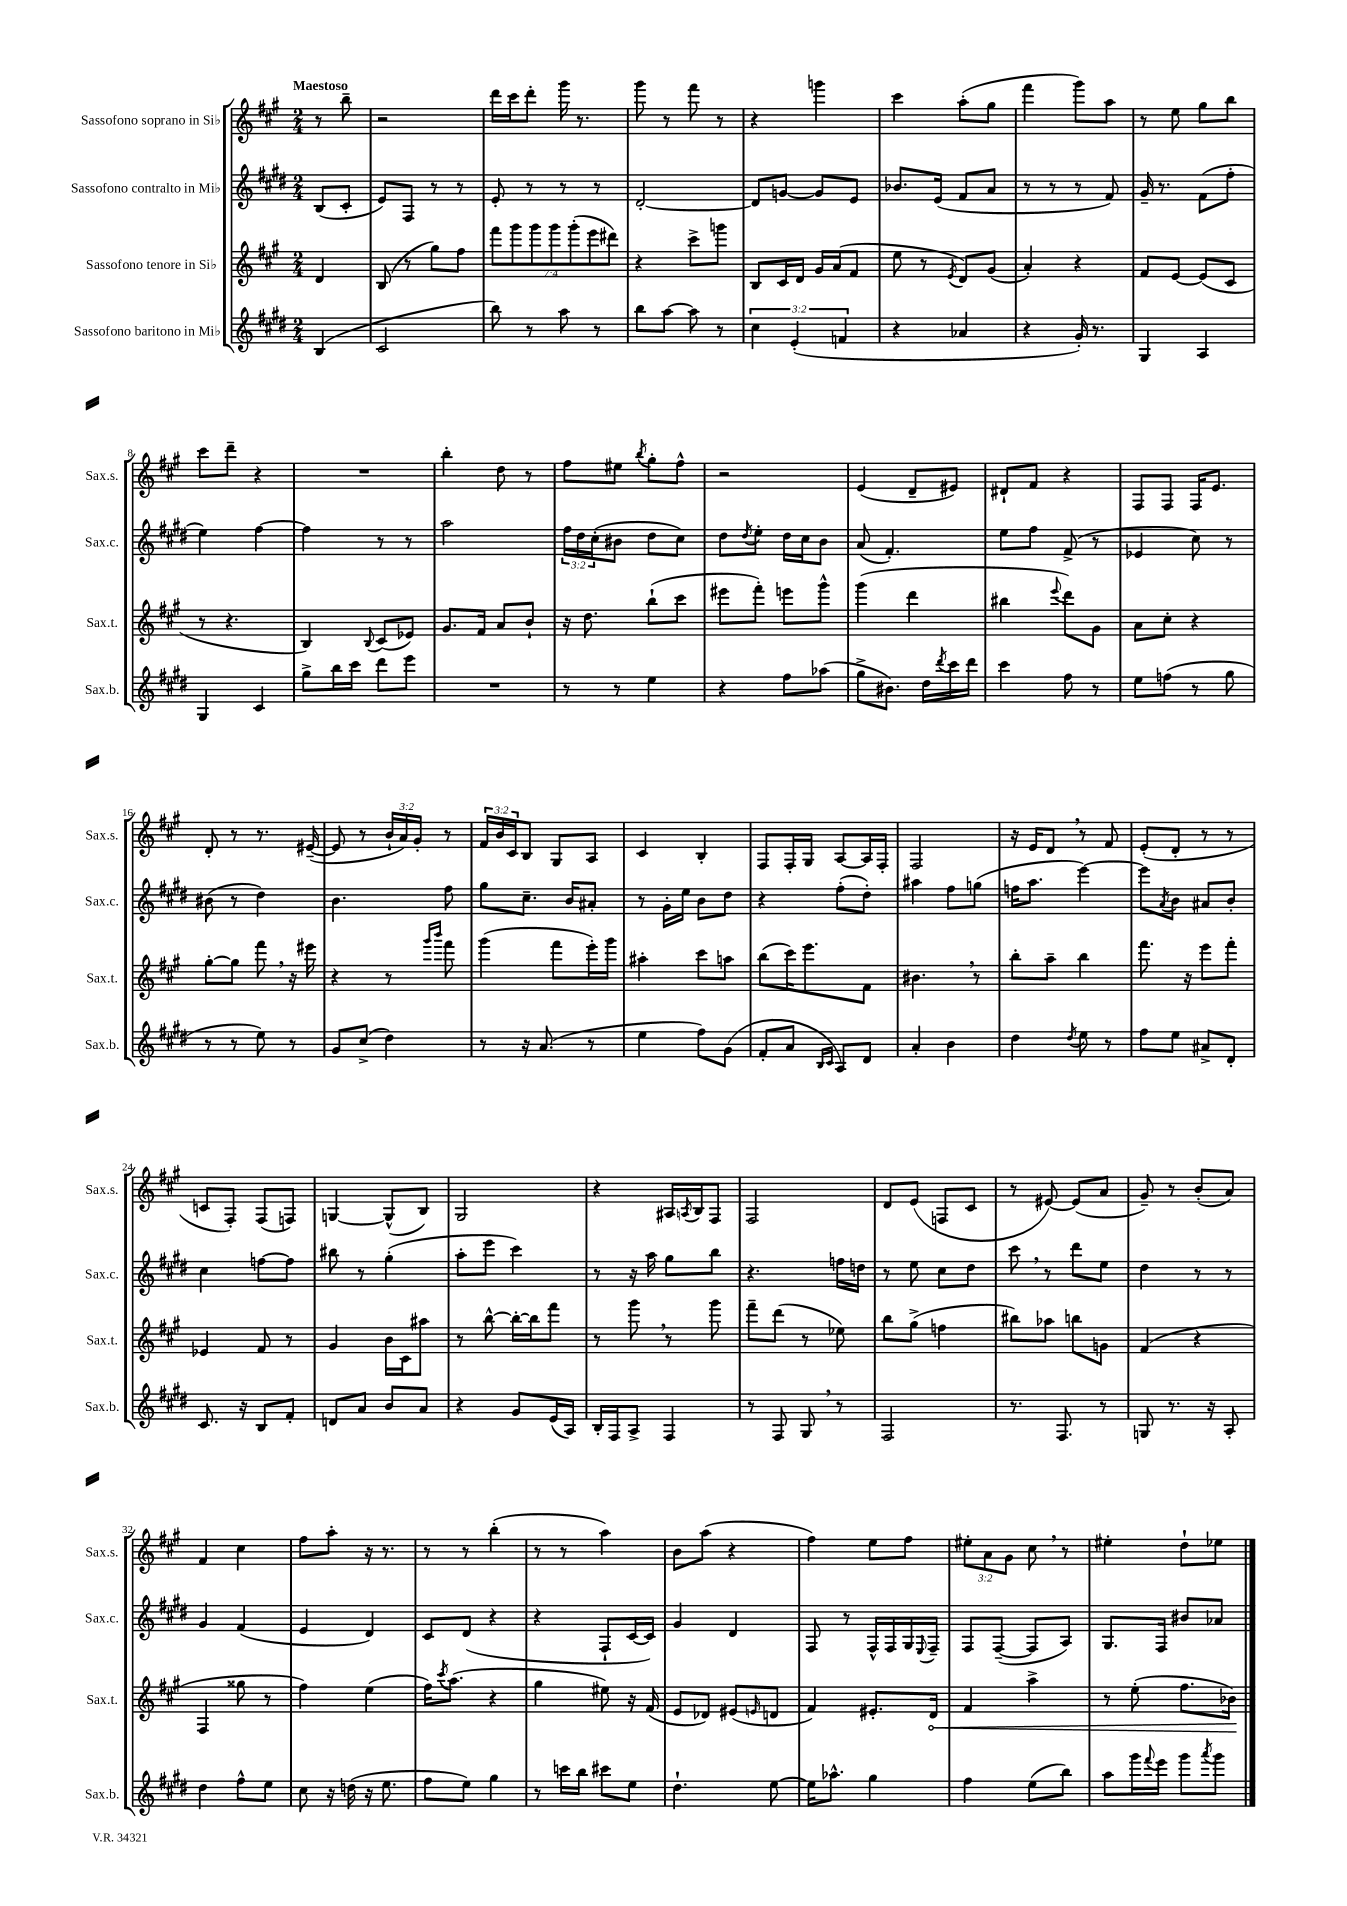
<<
\new StaffGroup <<
\new Staff = "s0" \with { instrumentName = "Sassofono soprano in Sib" shortInstrumentName = "Sax.s." } {
    \clef treble \key a \major \numericTimeSignature \time 2/4 \override Staff.TupletNumber.text = #tuplet-number::calc-fraction-text \partial 4 \tempo "Maestoso"
    r8 b''8-- |
    r2 |
    d'''16 cis'''16 d'''8-. gis'''16 r8. |
    gis'''8 r8 fis'''8 r8 |
    r4 g'''4 |
    cis'''4 a''8-.( gis''8 |
    fis'''4 gis'''8) a''8 |
    r8 e''8 gis''8 b''8 |
    cis'''8 d'''8-- r4 |
    R2 |
    b''4-. d''8 r8 |
    fis''8 eis''8 \acciaccatura { b''8 } gis''8-. fis''8-^ |
    r2 |
    e'4( d'8-- eis'8) |
    dis'8-! fis'8 r4 |
    fis8 fis8 fis16 e'8. |
    d'8-. r8 r8. eis'16~--( |
    eis'8 r8 \tuplet 3/2 { b'16-! a'16) gis'16-. } r8 |
    \tuplet 3/2 { fis'16 b'16 cis'16 } b8 gis8 a8 |
    cis'4 b4-. |
    fis8 fis16-. gis16 a8~ a16 fis16-. |
    fis2 |
    r16 e'16 d'8 \breathe r8 fis'8 |
    e'8-.( d'8-. r8 r8 |
    c'8 fis8-.) fis8( f8) |
    g4~ g8-^( b8) |
    gis2 |
    r4 ais16 \acciaccatura { a8 } b16 fis8 |
    fis2 |
    d'8 e'8( f8 cis'8 |
    r8 eis'8~) eis'8( a'8 |
    gis'8--) r8 b'8-.( a'8) |
    fis'4 cis''4 |
    fis''8 a''8-. r16 r8. |
    r8 r8 b''4-.( |
    r8 r8 a''4) |
    b'8 a''8( r4 |
    fis''4) e''8 fis''8 |
    \tuplet 3/2 { eis''8-. a'8 gis'8 } cis''8 \breathe r8 |
    eis''4-. d''8-! ees''8 \bar "|." |
}
\new Staff = "s1" \with { instrumentName = "Sassofono contralto in Mib" shortInstrumentName = "Sax.c." } {
    \clef treble \key e \major \numericTimeSignature \time 2/4 \override Staff.TupletNumber.text = #tuplet-number::calc-fraction-text \partial 4
    b8( cis'8-. |
    e'8) fis8 r8 r8 |
    e'8-. r8 r8 r8 |
    dis'2~-. |
    dis'8 g'8~ g'8 e'8 |
    bes'8. e'16( fis'8 a'8 |
    r8 r8 r8 fis'8) |
    gis'16-- r8. fis'8( fis''8-. |
    e''4) fis''4~ |
    fis''4 r8 r8 |
    a''2 |
    \tuplet 3/2 { fis''16 dis''16 cis''16-.( } bis'8 dis''8 cis''8) |
    dis''8 \acciaccatura { dis''8 } e''8-. dis''16 cis''16 b'8 |
    a'8( fis'4.-.) |
    e''8 fis''8 fis'8->( r8 |
    ees'4 cis''8) r8 |
    bis'8( r8 dis''4) |
    b'4. fis''8 |
    gis''8 cis''8.-- b'16 ais'8-. |
    r8 gis'16-. e''16 b'8 dis''8 |
    r4 fis''8-.( dis''8-.) |
    ais''4 fis''8 g''8( |
    f''16 a''8. e'''4~) |
    e'''8 \acciaccatura { a'8 } b'8 ais'8 b'8-. |
    cis''4 f''8~ f''8 |
    bis''8 r8 gis''4-.( |
    a''8-. e'''8 cis'''4) |
    r8 r16 a''16 gis''8 b''8 |
    r4. f''16 d''16 |
    r8 e''8 cis''8 dis''8 |
    cis'''8 \breathe r8 dis'''8 e''8 |
    dis''4 r8 r8 |
    gis'4 fis'4( |
    e'4 dis'4) |
    cis'8 dis'8( r4 |
    r4 fis8-! cis'16~ cis'16) |
    gis'4 dis'4 |
    fis8 r8 fis16-^ fis16 gis16 \appoggiatura { e8 } fis16-- |
    fis8 fis8~--( fis8 a8) |
    gis8. fis16 bis'8 aes'8 \bar "|." |
}
\new Staff = "s2" \with { instrumentName = "Sassofono tenore in Sib" shortInstrumentName = "Sax.t." } {
    \clef treble \key a \major \numericTimeSignature \time 2/4 \override Staff.TupletNumber.text = #tuplet-number::calc-fraction-text \partial 4
    d'4 |
    b8( r8 gis''8) fis''8 |
    \tuplet 7/4 { fis'''8 gis'''8 gis'''8 gis'''8 gis'''8-.( e'''8 dis'''8) } |
    r4 cis'''8-> g'''8 |
    b8 cis'16 d'16 gis'16 a'16( fis'8 |
    e''8 r8 \acciaccatura { e'8 } d'8) gis'8( |
    a'4-.) r4 |
    fis'8 e'8~ e'8( cis'8 |
    r8 r4. |
    b4) \appoggiatura { b8 } cis'8( ees'8) |
    gis'8. fis'16 a'8 b'8-! |
    r16 d''8. b''8-!( cis'''8 |
    eis'''8 fis'''8-.) e'''8 gis'''8-^ |
    gis'''4( d'''4 |
    bis''4 \appoggiatura { e'''8 } d'''8) gis'8 |
    a'8 cis''8-. r4 |
    gis''8~-. gis''8 fis'''8 \breathe r16 eis'''16 |
    r4 r8 \grace { gis'''16 b'''16 } fis'''8 |
    gis'''4( fis'''8 e'''16-.) gis'''16 |
    ais''4-. cis'''8 a''8 |
    b''8( cis'''16) e'''8. fis'8 |
    bis'4. \breathe r8 |
    b''8-. a''8-- b''4 |
    fis'''8. r16 e'''8 fis'''8-. |
    ees'4 fis'8 r8 |
    gis'4 b'16 cis'16 ais''8 |
    r8 b''8~-^ b''16~-. b''16 fis'''8 |
    r8 gis'''8 \breathe r8 gis'''8 |
    fis'''8-- d'''8( r8 ees''8) |
    b''8 gis''8->( f''4 |
    bis''8) aes''8 b''8 g'8 |
    fis'4( r4 |
    fis4 gisis''8 r8 |
    fis''4) e''4( |
    fis''16) \acciaccatura { cis'''8 } a''8.( r4 |
    gis''4 eis''8) r16 fis'16( |
    e'8 des'8) eis'8( \grace { e'16 } d'8 |
    fis'4) eis'8.-. \once \override Hairpin.circled-tip = ##t d'16\< |
    fis'4 a''4-> |
    r8 e''8-.( fis''8. bes'16\!) \bar "|." |
}
\new Staff = "s3" \with { instrumentName = "Sassofono baritono in Mib" shortInstrumentName = "Sax.b." } {
    \clef treble \key e \major \numericTimeSignature \time 2/4 \override Staff.TupletNumber.text = #tuplet-number::calc-fraction-text \partial 4
    b4( |
    cis'2 |
    b''8) r8 a''8 r8 |
    b''8 a''8~ a''8 r8 |
    \tuplet 3/2 { cis''4 e'4-.( f'4 } |
    r4 aes'4 |
    r4 gis'16-.) r8. |
    gis4 a4 |
    gis4 cis'4 |
    gis''8-> b''16 cis'''16 dis'''8 e'''8 |
    R2 |
    r8 r8 e''4 |
    r4 fis''8 aes''8( |
    gis''8-> bis'8.) dis''16 \acciaccatura { dis'''8 } cis'''16 dis'''16 |
    cis'''4 fis''8 r8 |
    e''8 f''8( r8 gis''8 |
    r8 r8 e''8) r8 |
    gis'8 cis''8->( dis''4) |
    r8 r16 a'8.( r8 |
    e''4 fis''8) gis'8( |
    fis'8-. a'8 \grace { b16 cis'16 } a8) dis'8 |
    a'4-. b'4 |
    dis''4 \acciaccatura { dis''8 } e''8 r8 |
    fis''8 e''8 ais'8-> dis'8-. |
    cis'8. r16 b8 fis'8-. |
    d'8 a'8 b'8 a'8 |
    r4 gis'8 e'16( a16) |
    b16-. fis16 a8-> fis4 |
    r8 fis8 gis8 \breathe r8 |
    fis2 |
    r8. fis8. r8 |
    g8 r8. r16 a8-. |
    dis''4 fis''8-^ e''8 |
    cis''8 r16 d''16( r16 e''8. |
    fis''8 e''8) gis''4 |
    r8 c'''16 b''16 cis'''8 e''8 |
    dis''4.-! e''8~ |
    e''16 aes''8.-^ gis''4 |
    fis''4 e''8( b''8) |
    a''8 gis'''16 \appoggiatura { fis'''8 } e'''16 gis'''8 \acciaccatura { a'''8 } gis'''8 \bar "|." |
}
>>
>>
